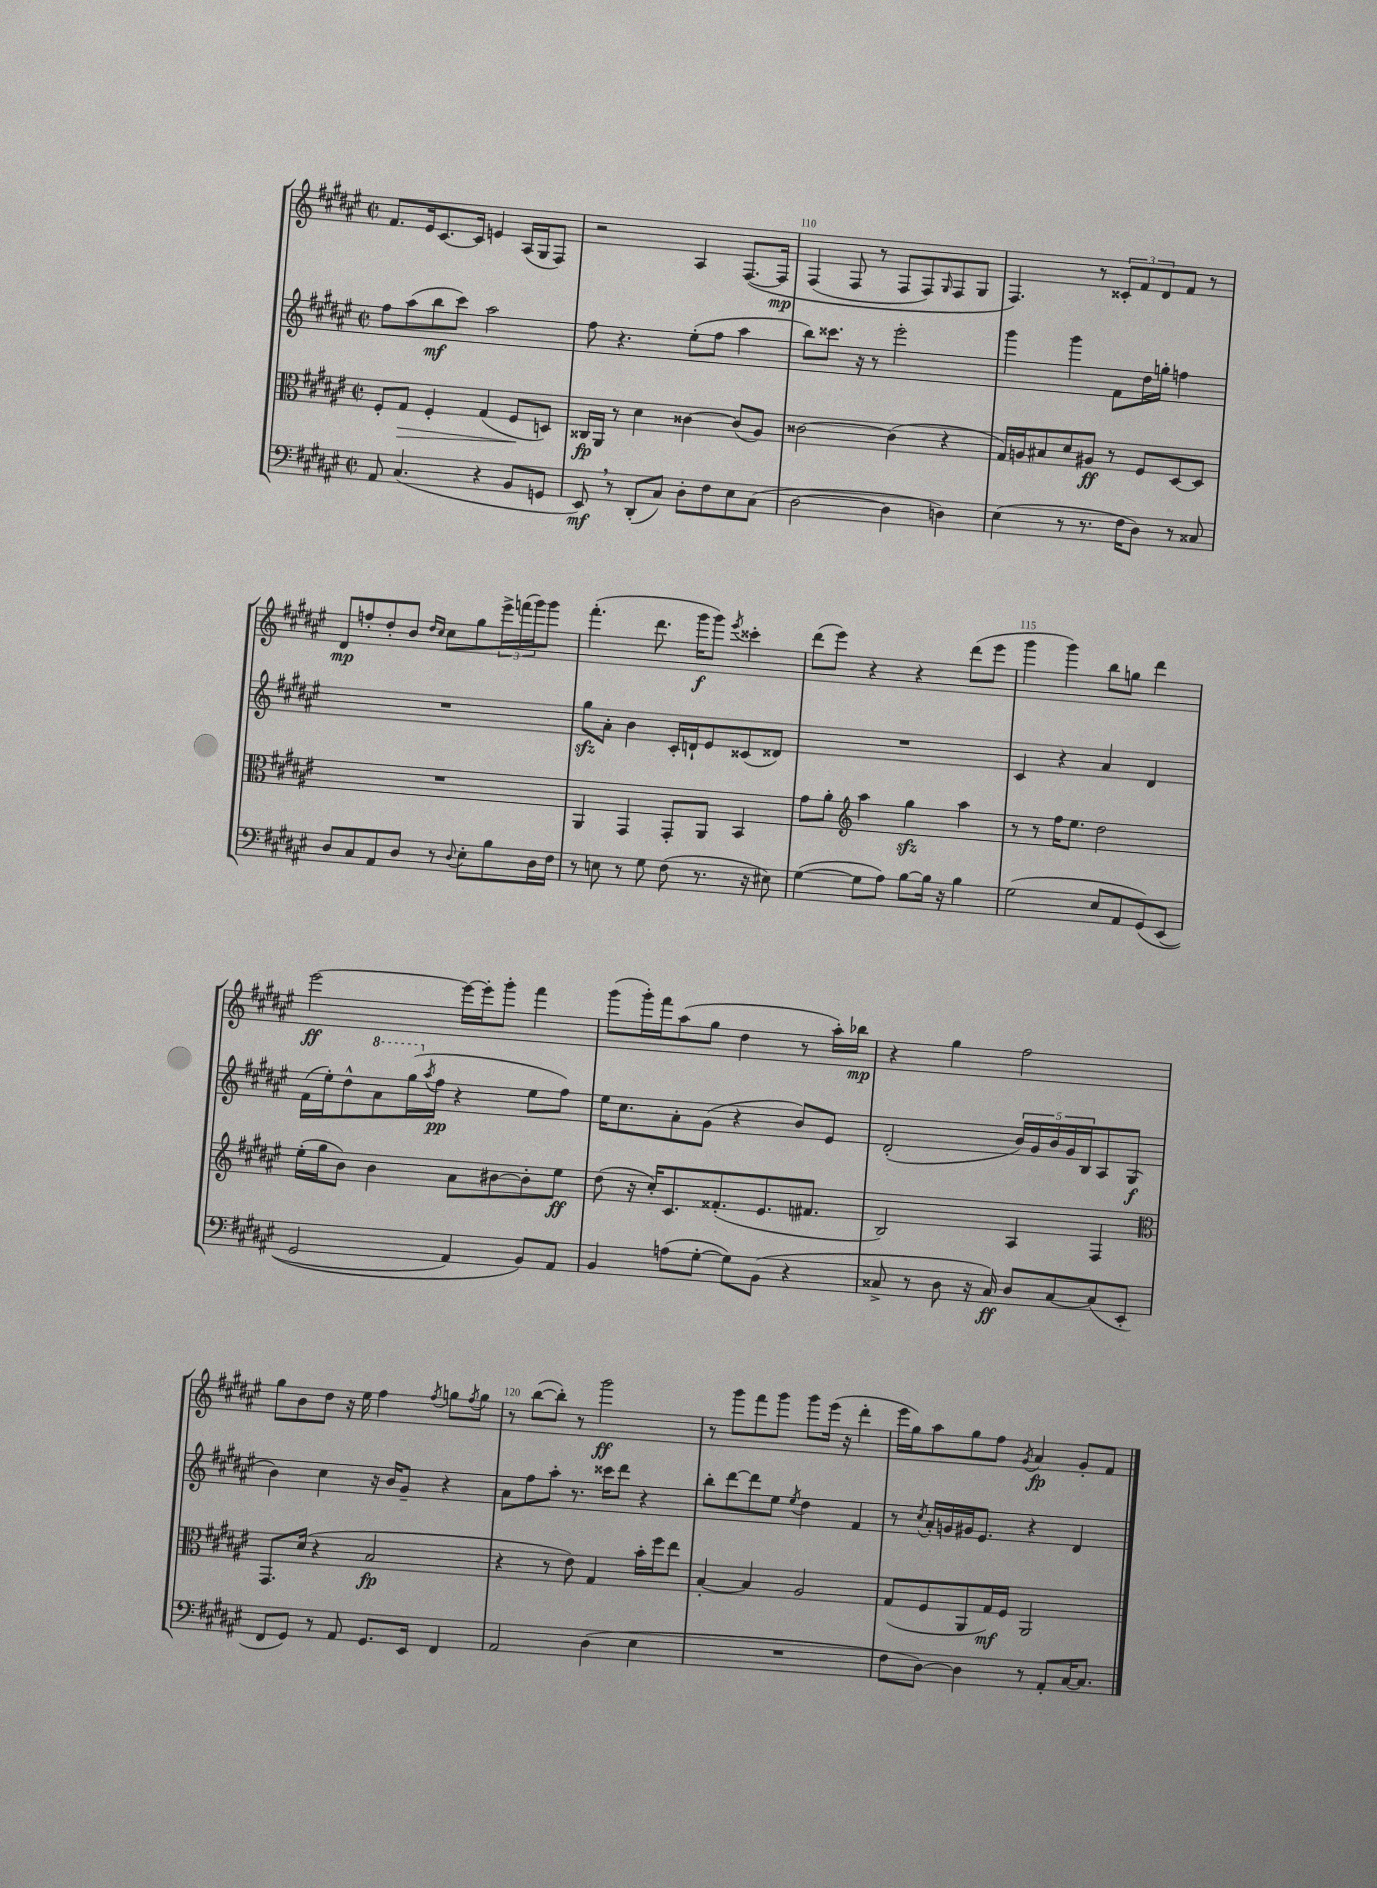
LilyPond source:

<<
\new StaffGroup <<
\new Staff = "s0" {
    \clef treble \key fis \major \defaultTimeSignature \time 2/2
    fis'8. eis'16 cis'8.~ cis'16 e'4 ais16( gis16 fis8) |
    r2 ais4 fis8.~\( fis16\mp |
    fis4( fis8 r8 fis8 fis8) \grace { gis16 } fis8 gis8 |
    fis4.\) r8 \tuplet 3/2 { cisis'8-. fis'8 dis'8 } fis'8 r8 |
    dis'8\mp f''8-. dis''8-. b'8 \grace { dis''16 cis''16 } cis''8 gis''8 \tuplet 3/2 { eis'''16-> f'''16( gis'''16) } gis'''8 |
    fis'''4.-.( dis'''8. gis'''16\f gis'''8) \acciaccatura { eis'''8 } cisis'''4-. |
    dis'''8( eis'''8) r4 r4 dis'''8( eis'''8 |
    gis'''4 gis'''4) b''8 g''8 dis'''4 |
    eis'''2~\ff eis'''16~ eis'''16-. gis'''8-. fis'''4 |
    gis'''8( gis'''16-.) fis'''16 ais''8( gis''8 dis''4 r8 ais''16-.) bes''16\mp |
    r4 gis''4 fis''2 |
    gis''8 b'8 dis''8 r16 eis''16 fis''4 \acciaccatura { fis''8 } g''8 \acciaccatura { fis''8 } g''8 |
    r8 b''8~( b''8-.) r8 gis'''2\ff |
    r8 gis'''8 fis'''8 gis'''8 gis'''8 eis'''16( r16 dis'''4-. |
    eis'''16 gis''16) ais''8 gis''8 fis''8 \acciaccatura { gis'8 } ais'4\fp gis'8-. fis'8 \bar "|." |
}
\new Staff = "s1" {
    \clef treble \key fis \major \defaultTimeSignature \time 2/2
    fis''8 ais''8( b''8\mf cis'''8) ais''2 |
    fis''8 r4. eis''8-.( fis''8 ais''4 |
    b''8) cisis'''8. r16 r8 eis'''2-. |
    gis'''4 gis'''4 fis'8 dis''16 g''16-. f''4 |
    R1 |
    gis''8\sfz ais'8-. b'4 cis'16-. d'16-! eis'8 cisis'8( disis'8) |
    R1 |
    cis'4 r4 ais'4 dis'4 |
    fis'16( eis''16-.) dis''8-^ \ottava #1 ais''8 gis'''16( \ottava #0 \acciaccatura { ais''8 } fis''16\pp r4 eis''8 fis''8) |
    eis''16 cis''8. ais'8-. gis'8( r4 b'8) eis'8 |
    dis'2-.( \tuplet 5/4 { b'16) gis'16 b'16 gis'16 b16 } ais8 gis8\f( |
    b'4) cis''4 r16 b'16 gis'8-- r4 |
    ais'8 fis''8 ais''8-. r8. cisis'''16 dis'''8 r4 |
    b''8-. dis'''8~ dis'''8 eis''8 \acciaccatura { eis''8 } dis''4 fis'4 |
    r8 \acciaccatura { cis''8 } ais'16-. g'16 gis'16 eis'8. r4 dis'4 \bar "|." |
}
\new Staff = "s2" {
    \clef alto \key fis \major \defaultTimeSignature \time 2/2
    fis8-. gis8\> fis4-. gis4( fis8\! d8) |
    cisis16\fp ais,16 r8 dis'4 cisis'4~ cisis'8( ais8) |
    cisis'2~ cisis'4( r4 |
    gis16) a16 bis8 dis'8 ais8\ff r8 fis8 dis8~ dis8 |
    R1 |
    ais,4 gis,4 gis,8-. ais,8 b,4 |
    gis'8 ais'8-. \clef treble ais''4 gis''4\sfz ais''4 |
    r8 r8 fis''16 eis''8. dis''2 |
    eis''16-.( gis''16 b'8) b'4 ais'8 bis'8~ bis'8-. eis''8\ff |
    dis''8( r16 cis''16-.) cis'8. fisis'8.-.( eis'8. fis'8. |
    b2) ais4 fis4 |
    \clef alto gis,8. dis'16( r4 b2\fp |
    r4 r8 eis'8) gis4 b'16-. fis''16 eis''8 |
    b4~-. b4 ais2 |
    gis8( fis8 ais,8 gis16\mf) fis16 ais,2 \bar "|." |
}
\new Staff = "s3" {
    \clef bass \key fis \major \defaultTimeSignature \time 2/2
    ais,8 cis4.( r4 b,8 g,8 |
    eis,8\mf) \breathe r8 dis,8-.( cis8) dis8-. fis8 eis8 cis8( |
    dis2~ dis4 d4) |
    eis4( r8 r8. fis16 dis8) r8 cisis8 |
    dis8 cis8 ais,8 dis8 r8 \appoggiatura { dis8 } eis8-. b8 dis16 fis16 |
    r8 e8 r8 gis8 fis8( r8. r16 eis8) |
    gis4~( gis8 ais8) b8~ b16 r16 b4 |
    gis2( eis8 ais,8 gis,8)\( eis,8( |
    gis,2 ais,4) b,8\) ais,8 |
    b,4 a8( gis8~-. gis8) b,8( r4 |
    cisis8-> r8 dis8 r16 cisis16\ff) dis8 cisis8~ cisis8( eis,8-. |
    fis,8 gis,8) r8 ais,8 gis,8. eis,16 fis,4 |
    ais,2 dis4( eis4 |
    R1 |
    fis8 dis8~) dis4 r8 ais,8-. cis16~ cis8. \bar "|." |
}
>>
>>
\layout { \context { \Score currentBarNumber = #108 \override BarNumber.break-visibility = ##(#f #t #t) barNumberVisibility = #(every-nth-bar-number-visible 5) } }
